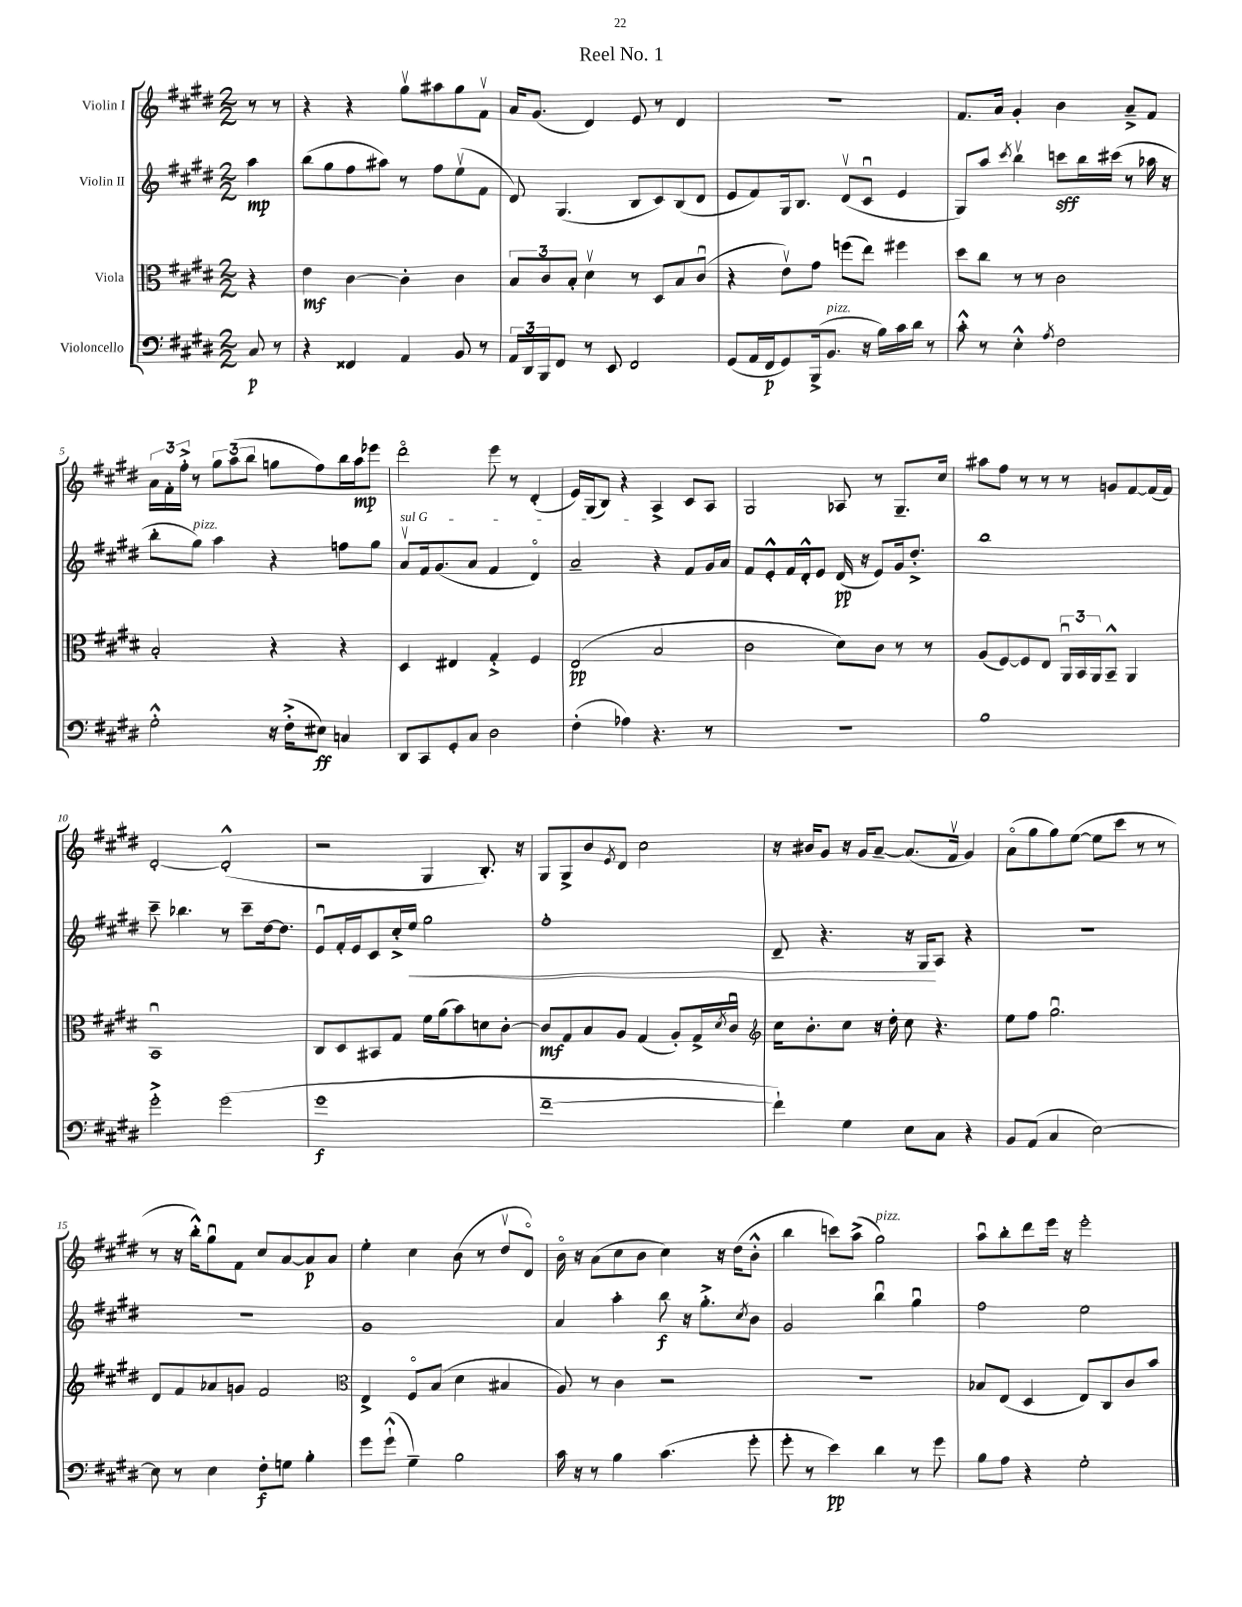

**kern	**dynam	**kern	**dynam	**kern	**dynam	**kern	**dynam
*part4	*part4	*part3	*part3	*part2	*part2	*part1	*part1
*staff4	*staff4	*staff3	*staff3	*staff2	*staff2	*staff1	*staff1
*I"Violoncello	*	*I"Viola	*	*I"Violin II	*	*I"Violin I	*
*clefF4	*	*clefC3	*	*clefG2	*	*clefG2	*
*k[f#c#g#d#]	*	*k[f#c#g#d#]	*	*k[f#c#g#d#]	*	*k[f#c#g#d#]	*
*M2/2	*	*M2/2	*	*M2/2	*	*M2/2	*
=	=	=	=	=	=	=	=
8C#/	p	4r	.	4aa\	mp	8r	.
8r	.	.	.	.	.	8r	.
=1	=1	=1	=1	=1	=1	=1	=1
4r	.	4e\	mf	(8bb\L	.	4r	.
.	.	.	.	8gg#\	.	.	.
4FF##X/	.	[4c#\	.	8ff#\	.	4r	.
.	.	.	.	8aa#X\J)	.	.	.
4AA/	.	4c#'\]	.	8r	.	8gg#v\L	.
.	.	.	.	8ff#\L	.	8aa#X\	.
8BB/	.	4c#\	.	(8eev\	.	8gg#\	.
8r	.	.	.	8f#\J	.	8f#v\J	.
=2	=2	=2	=2	=2	=2	=2	=2
24AA/LL	.	12B/L	.	8d#/)	.	16a/KL	.
24DD#/	.	.	.	.	.	.	.
.	.	.	.	.	.	(8.g#/J	.
24BBB/J	.	12c#/	.	.	.	.	.
8FF#/J	.	.	.	(4.G#/	.	.	.
.	.	12B'/J	.	.	.	.	.
8r	.	4d#v\	.	.	.	4d#/)	.
8EE/	.	.	.	.	.	.	.
2FF#/	.	8r	.	8B/L	.	8e/	.
.	.	8D#/L	.	8c#/)	.	8r	.
.	.	8B/	.	(8B/	.	4d#/	.
.	.	(8c#u/J	.	8d#/J	.	.	.
=3	=3	=3	=3	=3	=3	=3	=3
(8GG#/L	.	4r	.	8e/L	.	1r	.
16AA/L	.	.	.	8f#/)	.	.	.
16FF#/J	p	.	.	.	.	.	.
8GG#/)	.	8ev\L)	.	16G#/k	.	.	.
.	.	.	.	8.B/J	.	.	.
(16BBB^/k	.	8g#\J	.	.	.	.	.
!LO:TX:a:i:t=pizz.	!	!	!	!	!	!	!
8.BB/J	.	.	.	.	.	.	.
.	.	(8ffn\L	.	(8d#v/L	.	.	.
16r	.	8ee\J)	.	8c#u/J	.	.	.
16B\LL)	.	.	.	.	.	.	.
16c#\	.	4ff#X\	.	4e/	.	.	.
16d#\JJ	.	.	.	.	.	.	.
8r	.	.	.	.	.	.	.
=4	=4	=4	=4	=4	=4	=4	=4
8c#'^^\	.	8dd#\L	.	8G#/L)	.	8.f#/L	.
8r	.	8cc#\J	.	8aa/J	.	.	.
.	.	.	.	.	.	16a/Jk	.
.	.	.	.	8qccc#/	.	.	.
4E'^^\	.	8r	.	4bbv\	.	4g#'/	.
.	.	8r	.	.	.	.	.
8qA/	.	.	.	.	.	.	.
2F#\	.	2c#\	.	8cccn\L	sff	4b\	.
.	.	.	.	16bb\L	.	.	.
.	.	.	.	(16ccc#X\JJ	.	.	.
.	.	.	.	8r	.	8a~^/L	.
.	.	.	.	16aa-X\	.	8f#/J	.
.	.	.	.	16r	.	.	.
!!LO:LB:g=z
=5	=5	=5	=5	=5	=5	=5	=5
2G#'^^\	.	2B'/	.	8bb'\L	.	24a\LL	.
.	.	.	.	.	.	24f#'\	.
.	.	.	.	.	.	24ff#'^\JJ	.
!	!	!	!	!LO:TX:a:i:t=pizz.	!	!	!
.	.	.	.	8gg#\J)	.	8r	.
.	.	.	.	4aa\	.	12gg#\L	.
.	.	.	.	.	.	(12aa\	.
.	.	.	.	.	.	12bb\J	.
16r	.	4r	.	4r	.	8ggn\L	.
(16F#'^\KL	.	.	.	.	.	.	.
8E#X\J)	ff	.	.	.	.	8ff#\)	.
4Cn/	.	4r	.	8ffn\L	.	16bb\L	.
.	.	.	.	.	.	16aa\J	mp
.	.	.	.	8gg#\J	.	8eee-X\J	.
=6	=6	=6	=6	=6	=6	=6	=6
!	!	!	!	!LO:TX:a:i:t=sul G	!	!	!
8DD#/L	.	4D#/	.	8av/L	.	2ddd#\	.
8CC#/	.	.	.	16f#/k	.	.	.
.	.	.	.	(8.g#/	.	.	.
8GG#'/	.	4E#X/	.	.	.	.	.
8C#/J	.	.	.	8a/J	.	.	.
2D#\	.	4G#'^/	.	4f#/	.	8eee\	.
.	.	.	.	.	.	8r	.
.	.	4F#/	.	4d#/)	.	(4d#'/	.
=7	=7	=7	=7	=7	=7	=7	=7
(4F#'\	.	(2E/	pp	2a~/	.	16e/LL)	.
.	.	.	.	.	.	(16G#/J	.
.	.	.	.	.	.	8B/J)	.
4A-X\)	.	.	.	.	.	4r	.
4.r	.	2B/	.	4r	.	4A^/	.
.	.	.	.	8f#/L	.	8c#/L	.
8r	.	.	.	16g#/L	.	8A/J	.
.	.	.	.	16a/JJ	.	.	.
=8	=8	=8	=8	=8	=8	=8	=8
1r	.	2c#\	.	8f#/L	.	2G#/	.
.	.	.	.	8e'^^/	.	.	.
.	.	.	.	16f#/L	.	.	.
.	.	.	.	16d#'^^/J	.	.	.
.	.	.	.	8e/J	.	.	.
.	.	8d#\L)	.	(16d#/	pp	8A-X/	.
.	.	.	.	16r	.	.	.
.	.	8c#\J	.	8e/L)	.	8r	.
.	.	8r	.	16g#/k	.	8.G#~/L	.
.	.	.	.	8.dd#'^/J	.	.	.
.	.	8r	.	.	.	.	.
.	.	.	.	.	.	16cc#/Jk	.
=9	=9	=9	=9	=9	=9	=9	=9
1B	.	(8A/L	.	1bb	.	8aa#X\L	.
.	.	[8F#/)	.	.	.	8ff#\J	.
.	.	8F#/]	.	.	.	8r	.
.	.	8E/J	.	.	.	8r	.
.	.	24AAu/LL	.	.	.	8r	.
.	.	24BB/	.	.	.	.	.
.	.	24AA/J	.	.	.	.	.
.	.	8BB~^^/J	.	.	.	8gn/L	.
.	.	4AA/	.	.	.	[8f#/	.
.	.	.	.	.	.	(16f#/L]	.
.	.	.	.	.	.	16f#/JJ)	.
!!LO:LB:g=z
=10	=10	=10	=10	=10	=10	=10	=10
2g#'^\	.	1BBu	.	8ccc#~\	.	[2d#'/	.
.	.	.	.	4.bb-X\	.	.	.
(2g#\	.	.	.	8r	.	(2d#'^^/]	.
.	.	.	.	8ccc#~\L	.	.	.
.	.	.	.	[16dd#\k	.	.	.
.	.	.	.	8.dd#\J]	.	.	.
=11	=11	=11	=11	=11	=11	=11	=11
1g#	f	8C#/L	.	8eu/L	.	2r	.
.	.	8D#/	.	16f#'/L	.	.	.
.	.	.	.	16e/J	.	.	.
.	.	8BB#X/	.	8c#/	.	.	.
.	.	8G#/J	.	16cc#'^/L	.	.	.
!	!	!	!	!	!LO:HP:b	!	!
.	.	.	.	16ee/JJ	<	.	.
.	.	16f#\LL	.	2gg#\	.	4G#/	.
.	.	(16a\J	.	.	.	.	.
.	.	8b\)	.	.	.	.	.
.	.	8dn\	.	.	.	8.B'/)	.
.	.	[8c#'\J	.	.	.	.	.
.	.	.	.	.	.	16r	.
=12	=12	=12	=12	=12	=12	=12	=12
[1f#~	.	8c#/L]	mf	1ff#'	.	8G#/L	.
.	.	8G#/	.	.	.	8G#^/	.
.	.	8B/	.	.	.	8b/	.
.	.	.	.	.	.	8qe/	.
.	.	8A/J	.	.	.	8d#/J	.
.	.	(4G#/	.	.	.	2cc#\	.
.	.	8A'/L)	.	.	.	.	.
.	.	16G#^/L	.	.	.	.	.
.	.	8qd#/	.	.	.	.	.
.	.	16c#u/JJ	.	.	.	.	.
=13	=13	=13	=13	=13	=13	=13	=13
*	*	*clefG2	*	*	*	*	*
4f#`\])	.	16cc#\KL	.	8d#~/	.	16r	.
.	.	8.b'\	.	.	.	16b#X/KL	.
.	.	.	.	4.r	.	8g#/J	.
4G#\	.	8cc#\J	.	.	.	16r	.
.	.	.	.	.	.	16g#/KL	.
.	.	16r	.	.	.	[8a~/J	.
.	.	16dd#'\	.	.	.	.	.
8E\L	.	8cc#\	.	16r	.	(8.a/L]	.
.	.	.	.	16G#/KL	.	.	.
8C#\J	.	4.r	.	8A/J	[	.	.
.	.	.	.	.	.	16f#v/Jk	.
4r	.	.	.	4r	.	4g#/)	.
=14	=14	=14	=14	=14	=14	=14	=14
8BB/L	.	8ee\L	.	1r	.	(8a\L	.
(8AA/J	.	8ff#\J	.	.	.	8gg#\	.
4C#/	.	2.gg#u\	.	.	.	8gg#\)	.
.	.	.	.	.	.	([8ee\J	.
[2E\)	.	.	.	.	.	8ee\L]	.
.	.	.	.	.	.	8ccc#\J	.
.	.	.	.	.	.	8r	.
.	.	.	.	.	.	8r	.
!!LO:LB:g=z
=15	=15	=15	=15	=15	=15	=15	=15
8E\]	.	8d#/L	.	1r	.	8r	.
8r	.	8f#/	.	.	.	16r	.
.	.	.	.	.	.	16bb'^^\KL)	.
4E\	.	8a-X/	.	.	.	8gg#u\	.
.	.	8gn/J	.	.	.	8f#\J	.
8F#'\L	f	2f#/	.	.	.	8cc#/L	.
8Gn\J	.	.	.	.	.	[8a/	.
4B'\	.	.	.	.	.	8a/]	p
.	.	.	.	.	.	8a/J	.
=16	=16	=16	=16	=16	=16	=16	=16
*	*	*clefC3	*	*	*	*	*
8g#\L	.	4E^/	.	1g#	.	4ee'\	.
(8g#`^^\J	.	.	.	.	.	.	.
4G#~\)	.	8F#/L	.	.	.	4cc#\	.
.	.	(8B/J	.	.	.	.	.
2B\	.	4d#\	.	.	.	(8b\	.
.	.	.	.	.	.	8r	.
.	.	4B#X/	.	.	.	8dd#v/L	.
.	.	.	.	.	.	8d#/J)	.
=17	=17	=17	=17	=17	=17	=17	=17
16c#\	.	8A/)	.	4a/	.	16b\	.
16r	.	.	.	.	.	16r	.
8r	.	8r	.	.	.	(8a\L	.
4B\	.	4c#\	.	4aa'\	.	8cc#\	.
.	.	.	.	.	.	8b\J	.
(4.c#\	.	2r	.	8bb\	f	4cc#\)	.
.	.	.	.	16r	.	.	.
.	.	.	.	8.gg#'^\L	.	.	.
.	.	.	.	.	.	16r	.
.	.	.	.	.	.	(16dd#\KL	.
.	.	.	.	8qcc#/	.	.	.
8g#'\	.	.	.	8b\J	.	8b'^^\J	.
=18	=18	=18	=18	=18	=18	=18	=18
8g#'\	.	1r	.	2g#/	.	4bb\	.
8r	.	.	.	.	.	.	.
4e\)	pp	.	.	.	.	8cccn\L)	.
.	.	.	.	.	.	(8aa^\J	.
!	!	!	!	!	!	!LO:TX:a:i:t=pizz.	!
4d#\	.	.	.	4bbu\	.	2gg#\)	.
8r	.	.	.	4gg#u\	.	.	.
8g#\	.	.	.	.	.	.	.
=19	=19	=19	=19	=19	=19	=19	=19
8B\L	.	8B-X/L	.	2ff#\	.	8aau\L	.
8A\J	.	(8E/J	.	.	.	8bb'\	.
4r	.	4D#/	.	.	.	8ddd#\	.
.	.	.	.	.	.	16eee\Jk	.
.	.	.	.	.	.	16r	.
2G#'\	.	8E/L)	.	2ee\	.	2eee'\	.
.	.	8C#/	.	.	.	.	.
.	.	8c#/	.	.	.	.	.
.	.	8b/J	.	.	.	.	.
==	==	==	==	==	==	==	==
*-	*-	*-	*-	*-	*-	*-	*-
